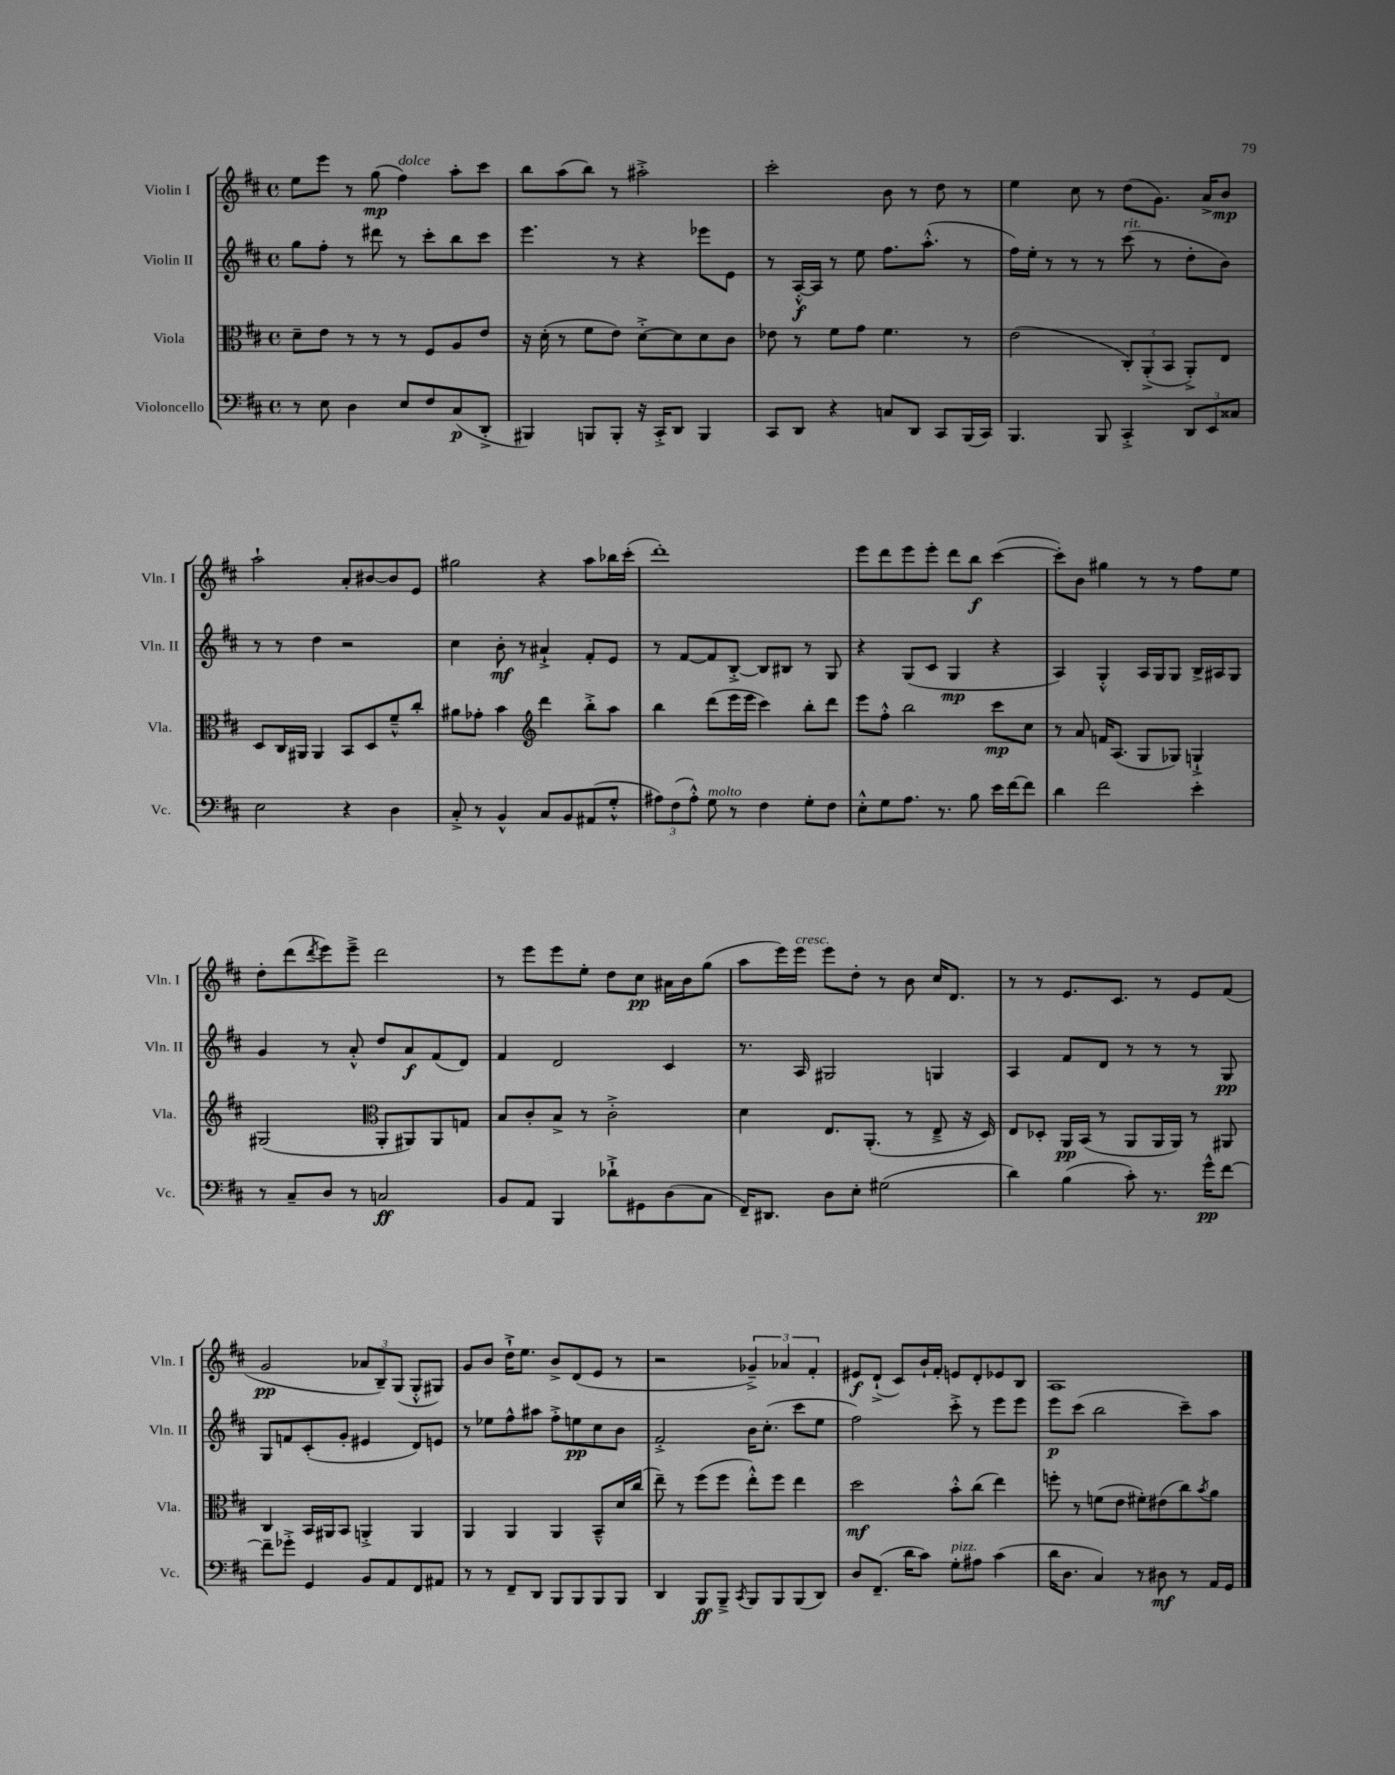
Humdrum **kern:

**kern	**dynam	**kern	**dynam	**kern	**dynam	**kern	**dynam
*part4	*part4	*part3	*part3	*part2	*part2	*part1	*part1
*staff4	*staff4	*staff3	*staff3	*staff2	*staff2	*staff1	*staff1
*I"Violoncello	*	*I"Viola	*	*I"Violin II	*	*I"Violin I	*
*I'Vc.	*	*I'Vla.	*	*I'Vln. II	*	*I'Vln. I	*
*clefF4	*	*clefC3	*	*clefG2	*	*clefG2	*
*k[f#c#]	*	*k[f#c#]	*	*k[f#c#]	*	*k[f#c#]	*
*M4/4	*	*M4/4	*	*M4/4	*	*M4/4	*
*met(c)	*	*met(c)	*	*met(c)	*	*met(c)	*
=6	=6	=6	=6	=6	=6	=6	=6
8r	.	8d~\L	.	8gg\L	.	8ee\L	.
8E\	.	8e\J	.	8ff#'\J	.	8eee\J	.
4D\	.	8r	.	8r	.	8r	.
.	.	8r	.	8ddd#X\	.	(8gg\	mp
!	!	!	!	!	!	!LO:TX:a:i:t=dolce	!
8E/L	.	8r	.	8r	.	4ff#\)	.
8F#/	.	8F#/L	.	8ccc#'\L	.	.	.
(8C#/	p	8A/	.	8bb\	.	8aa'\L	.
8DD'^/J	.	8e/J	.	8ccc#\J	.	8ccc#\J	.
=7	=7	=7	=7	=7	=7	=7	=7
4BBB#X/)	.	16r	.	4.eee\	.	8bb\L	.
.	.	(16d'\	.	.	.	.	.
.	.	8r	.	.	.	(8aa\	.
8BBBn/L	.	8f#\L	.	.	.	8bb\J)	.
8BBB'/J	.	8e\J)	.	8r	.	8r	.
16r	.	[8d'^\L	.	4r	.	2aa#X'^\	.
16CC#'^/KL	.	.	.	.	.	.	.
8DD/J	.	8d\]	.	.	.	.	.
4BBB/	.	8d\	.	8eee-X\L	.	.	.
.	.	8c#\J	.	8e\J	.	.	.
=8	=8	=8	=8	=8	=8	=8	=8
8CC#/L	.	8e-X\	.	8r	.	2ccc#'\	.
8DD/J	.	8r	.	[16A'^^/LL	f	.	.
.	.	.	.	16A/JJ]	.	.	.
4r	.	8f#\L	.	8r	.	.	.
.	.	8g\J	.	8ee\	.	.	.
8Cn/L	.	4.f#\	.	8.ff#\L	.	8b\	.
8DD/J	.	.	.	.	.	8r	.
.	.	.	.	(8.aa'^^\J	.	.	.
8CC#/L	.	.	.	.	.	8dd\	.
(16BBB/L	.	8r	.	8r	.	8r	.
16CC#/JJ)	.	.	.	.	.	.	.
=9	=9	=9	=9	=9	=9	=9	=9
4.BBB/	.	(2e\	.	16ff#\LL)	.	4ee\	.
.	.	.	.	16ee'\JJ	.	.	.
.	.	.	.	8r	.	.	.
.	.	.	.	8r	.	8cc#\	.
8BBB/	.	.	.	8r	.	8r	.
!	!	!	!	!LO:TX:a:i:t=rit.	!	!	!
4CC#'^/	.	12C#'/L)	.	(8ccc#\	.	(8dd\L	.
.	.	(12AA'^/	.	.	.	.	.
.	.	.	.	8r	.	8.g\J)	.
.	.	12BB/J	.	.	.	.	.
12DD/L	.	8AA'^/L)	.	8dd'\L	.	.	.
.	.	.	.	.	.	16a^/KL	.
12EE/	.	.	.	.	.	.	.
.	.	8E/J	.	8b\J)	.	8b/J	mp
12C##X/J	.	.	.	.	.	.	.
!!LO:LB:g=z
=10	=10	=10	=10	=10	=10	=10	=10
2E\	.	8D/L	.	8r	.	2aa`\	.
.	.	16C#/L	.	8r	.	.	.
.	.	16AA#X/JJ	.	.	.	.	.
.	.	4AA#/	.	4dd\	.	.	.
4r	.	8BB/L	.	2r	.	8a'/L	.
.	.	8D/	.	.	.	[8b#X/	.
4D\	.	8f#~^^/	.	.	.	8b#/]	.
.	.	8cc#'/J	.	.	.	8e/J	.
=11	=11	=11	=11	=11	=11	=11	=11
8C#'^/	.	8a#X\L	.	4cc#\	.	2gg#X\	.
8r	.	8g-X'\J	.	.	.	.	.
4BB^^/	.	4b\	.	8b'\	mf	.	.
.	.	.	.	8r	.	.	.
*	*	*clefG2	*	*	*	*	*
8C#/L	.	4ddd\	.	4a#X`^/	.	4r	.
8BB/	.	.	.	.	.	.	.
(8AA#X/	.	8bb'^\L	.	8f#'/L	.	8aa\L	.
8G'^^/J	.	8aa\J	.	8e/J	.	16bb-X\L	.
.	.	.	.	.	.	(16ccc#'\JJ	.
=12	=12	=12	=12	=12	=12	=12	=12
12A#X\L)	.	4bb\	.	8r	.	1ddd')	.
(12F#\	.	.	.	.	.	.	.
.	.	.	.	[8f#/L	.	.	.
12A#'^^\J)	.	.	.	.	.	.	.
!LO:TX:a:i:t=molto	!	!	!	!	!	!	!
8G\	.	(8ddd\L	.	8f#/]	.	.	.
8r	.	16eee\L	.	[8B'^/J	.	.	.
.	.	16eee\JJ	.	.	.	.	.
4F#\	.	4ccc#\)	.	8B/L]	.	.	.
.	.	.	.	8B#X/J	.	.	.
8G'\L	.	8bb'\L	.	8r	.	.	.
8F#\J	.	8ddd\J	.	8G/	.	.	.
=13	=13	=13	=13	=13	=13	=13	=13
8E'^^\L	.	8eee\L	.	4r	.	8eee\L	.
8G\	.	8ff#'^^\J	.	.	.	8ddd\	.
8.A\J	.	2bb\	.	(8G/L	.	8eee\	.
.	.	.	.	8c#/J	.	8eee'\J	.
8.r	.	.	.	.	.	.	.
.	.	.	.	4G/	mp	8ddd\L	.
8B\	.	.	.	.	.	8bb\J	f
16e\LL	.	8ccc#\L	mp	4r	.	([4ccc#\	.
[16f#\J	.	.	.	.	.	.	.
8f#\J]	.	8cc#\J	.	.	.	.	.
=14	=14	=14	=14	=14	=14	=14	=14
4d\	.	8r	.	4A/)	.	8ccc#'\L])	.
.	.	8a/	.	.	.	8b\J	.
2f#\	.	16fn/KL	.	4G'^^/	.	4gg#X\	.
.	.	(8.A/J	.	.	.	.	.
.	.	8G/L	.	16A/LL	.	8r	.
.	.	.	.	16G/J	.	.	.
.	.	8G-X/J)	.	8G/J	.	8r	.
4e'\	.	4Gn`^/	.	16B^/LL	.	8ff#\L	.
.	.	.	.	16A#X/J	.	.	.
.	.	.	.	8G/J	.	8ee\J	.
!!LO:LB:g=z
=15	=15	=15	=15	=15	=15	=15	=15
8r	.	(2G#X/	.	4g/	.	8dd'\L	.
8C#~/L	.	.	.	.	.	(8ddd\	.
.	.	.	.	.	.	8qddd/	.
8D/J	.	.	.	8r	.	8eee\)	.
8r	.	.	.	8a'^^/	.	8eee~^\J	.
*	*	*clefC3	*	*	*	*	*
2Cn/	ff	8AA'/L	.	8dd/L	.	2ddd\	.
.	.	8AA#X/)	.	8a/	f	.	.
.	.	8AA#/	.	(8f#/	.	.	.
.	.	8Gn/J	.	8d/J)	.	.	.
=16	=16	=16	=16	=16	=16	=16	=16
8BB/L	.	8B/L	.	4f#/	.	8r	.
8AA/J	.	8c#'/	.	.	.	8eee\L	.
4BBB/	.	8B^/J	.	2d/	.	8eee\	.
.	.	8r	.	.	.	8ee'\J	.
8d-X`^\L	.	2c#'^\	.	.	.	8dd\L	.
8GG#X\	.	.	.	.	.	8cc#\J	pp
(8D\	.	.	.	4c#/	.	16a#X\LL	.
.	.	.	.	.	.	16b\J	.
8C#\J	.	.	.	.	.	(8gg\J	.
=17	=17	=17	=17	=17	=17	=17	=17
16FF#~/KL)	.	4d\	.	8.r	.	8aa\L	.
8.DD#X/J	.	.	.	.	.	.	.
.	.	.	.	.	.	16eee\L)	.
!	!	!	!	!	!	!LO:TX:a:i:t=cresc.	!
.	.	.	.	16A/	.	16eee\JJ	.
8D\L	.	8.E/L	.	2G#X/	.	8eee\L	.
8E'\J	.	.	.	.	.	8dd'\J	.
.	.	(8.AA'/J	.	.	.	.	.
(2G#X\	.	.	.	.	.	8r	.
.	.	8r	.	.	.	8b\	.
.	.	8E~^/	.	4Gn/	.	16cc#/KL	.
.	.	.	.	.	.	8.d/J	.
.	.	16r	.	.	.	.	.
.	.	16D/)	.	.	.	.	.
=18	=18	=18	=18	=18	=18	=18	=18
4d\)	.	8E/L	.	4A/	.	8r	.
.	.	8D-X'/J	.	.	.	8r	.
(4B\	.	16AA/LL	pp	8f#/L	.	8.e/L	.
.	.	(16BB/JJ	.	.	.	.	.
.	.	8r	.	8d/J	.	.	.
.	.	.	.	.	.	8.c#/J	.
8c#'\)	.	8AA/L	.	8r	.	.	.
8.r	.	16AA/L	.	8r	.	8r	.
.	.	16AA/JJ)	.	.	.	.	.
.	.	8r	.	8r	.	8e/L	.
16g^^\KL	pp	.	.	.	.	.	.
[8f#\J	.	8AA#X/	.	8G/	pp	(8f#/J	.
!!LO:LB:g=z
=19	=19	=19	=19	=19	=19	=19	=19
8f#~\L]	.	4C#/	.	8G/L	.	2g/	pp
8g-X'^\J	.	.	.	8fn/	.	.	.
4GG/	.	16BB/LL	.	(8c#'/	.	.	.
.	.	16AA#X/J	.	.	.	.	.
.	.	8BB/J	.	8g'/J	.	.	.
8BB/L	.	4AAn'^/	.	4e#X/	.	12a-X/L	.
.	.	.	.	.	.	12B~/)	.
8AA/	.	.	.	.	.	.	.
.	.	.	.	.	.	(12G/J	.
8FF#/	.	4AA/	.	8d/L)	.	8G'^^/L	.
8AA#X/J	.	.	.	8en/J	.	8G#X/J)	.
=20	=20	=20	=20	=20	=20	=20	=20
8r	.	4AA/	.	8r	.	8g/L	.
8r	.	.	.	8ee-X\L	.	8b/J	.
8FF#~/L	.	4AA/	.	8ff#^^\	.	16dd`^\KL	.
.	.	.	.	.	.	8.ee\J	.
8DD/J	.	.	.	8aa#X\J	.	.	.
8BBB/L	.	4AA/	.	8ff#'^\L	.	8b^/L	.
8BBB/	.	.	.	8een\	pp	(8d/	.
8BBB/	.	8BB~^^/L	.	8cc#\	.	8e/J	.
8BBB/J	.	16d/L	.	8b\J	.	8r	.
.	.	(16cc#/JJ	.	.	.	.	.
=21	=21	=21	=21	=21	=21	=21	=21
4DD/	.	8ee~\)	.	2f#'^/	.	2r	.
.	.	8r	.	.	.	.	.
8BBB/L	ff	(8ff#\L	.	.	.	.	.
8BBB~^/J	.	8ff#\J	.	.	.	.	.
8qCC#/	.	.	.	.	.	.	.
8BBB/L	.	8ee'^^\L)	.	16b\KL	.	6g-X~^/)	.
.	.	.	.	(8.cc#'\J	.	.	.
8BBB/	.	8ff#\J	.	.	.	.	.
.	.	.	.	.	.	6a-X/	.
(8BBB/	.	4ee\	.	8ccc#\L	.	.	.
.	.	.	.	.	.	6f#'/	.
8DD/J)	.	.	.	8ee\J	.	.	.
=22	=22	=22	=22	=22	=22	=22	=22
8D/L	.	2dd\	mf	2ff#\)	.	8e#X/L	f
(8.FF#~/J	.	.	.	.	.	(8d`^/J	.
.	.	.	.	.	.	8c#/L)	.
16d\KL	.	.	.	.	.	.	.
8c#\J)	.	.	.	.	.	16b`/L	.
.	.	.	.	.	.	16f#'/JJ	.
!LO:TX:a:i:t=pizz.	!	!	!	!	!	!	!
8G'\L	.	8b'^^\L	.	8ccc#'^\	.	8en/L	.
8A#X\J	.	(8cc#\J	.	8r	.	8d'/	.
(4c#\	.	4ee\)	.	8eee\L	.	8e-X/	.
.	.	.	.	8eee\J	.	8B/J	.
=23	=23	=23	=23	=23	=23	=23	=23
16d\KL	.	8ffn'\	.	8eee\L	p	1A	.
8.D\J	.	.	.	.	.	.	.
.	.	8r	.	(8ccc#\J	.	.	.
4C#/)	.	(8fn\L	.	2bb\	.	.	.
.	.	8e\J	.	.	.	.	.
8r	.	8f#X'\L)	.	.	.	.	.
8D#X\	mf	(8e#X\	.	.	.	.	.
8r	.	8cc#\)	.	8ccc#~\L)	.	.	.
.	.	8qb/	.	.	.	.	.
16AA/LL	.	8a\J	.	8aa\J	.	.	.
16GG/JJ	.	.	.	.	.	.	.
==	==	==	==	==	==	==	==
*-	*-	*-	*-	*-	*-	*-	*-
